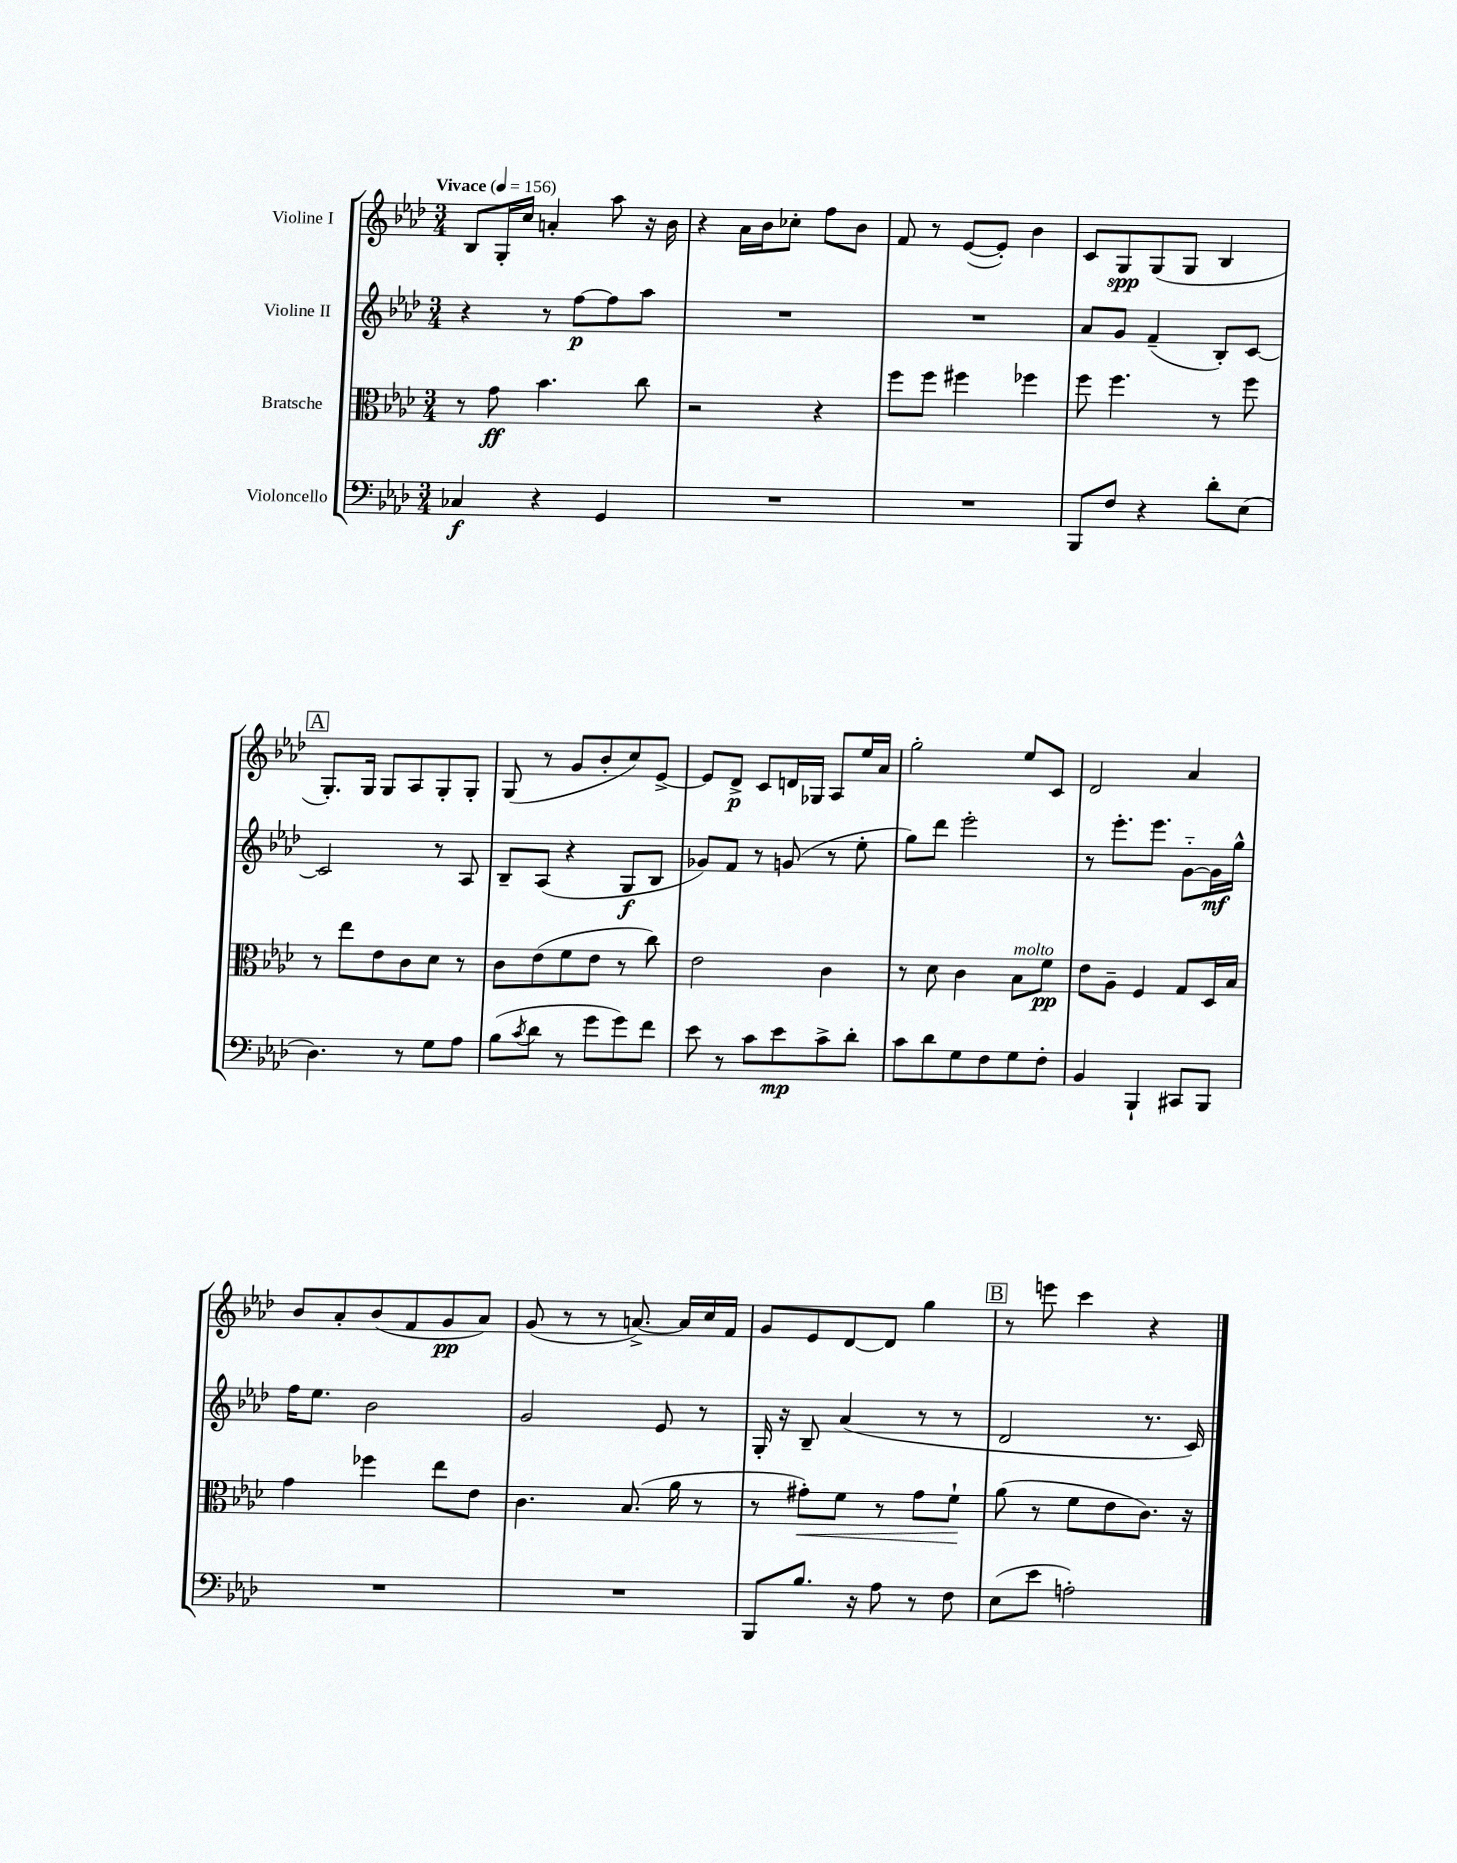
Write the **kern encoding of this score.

**kern	**kern	**kern	**kern
*staff4	*staff3	*staff2	*staff1
*clefF4	*clefC3	*clefG2	*clefG2
*k[b-e-a-d-]	*k[b-e-a-d-]	*k[b-e-a-d-]	*k[b-e-a-d-]
*M3/4	*M3/4	*M3/4	*M3/4
*MM156	*MM156	*MM156	*MM156
4C-	8r	4r	8B-
.	8g	.	16G'
.	.	.	16cc
4r	4.b-	8r	4a'
.	.	[8ff	.
4GG	.	8ff]	8aa-
.	8cc	8aa-	16r
.	.	.	16b-
=	=	=	=
2.r	2r	2.r	4r
.	.	.	16a-
.	.	.	16b-
.	.	.	8cc-'
.	4r	.	8ff
.	.	.	8b-
=	=	=	=
2.r	8ff	2.r	8f
.	8ff	.	8r
.	4ff#	.	([8e-
.	.	.	8e-'])
.	4ff-	.	4b-
=	=	=	=
8BBB-	8ff	8a-	8c
8F	4.ff	8g	8G
4r	.	(4f~	(8G
.	.	.	8G
8d-'	8r	8B-')	4B-
(8E-	8ff	[8c	.
=	=	=	=
4.D-)	8r	2c]	8.G')
.	8ee-	.	.
.	.	.	16G
.	8e-	.	8G
8r	8c	.	8A-
8G	8d-	8r	8G'
8A-	8r	8A-	8G'
=	=	=	=
(8B-	8c	8B-~	(8G
8qc	.	.	.
8d-	(8e-	(8A-	8r
8r	8f	4r	8g
8g	8e-	.	8b-'
8g)	8r	8G	8cc)
8f	8cc)	8B-	[8e-^
=	=	=	=
8e-	2e-	8g-)	8e-]
8r	.	8f	8d-^
8c	.	8r	8c
8e-	.	(8g	16d
.	.	.	16G-
8c^	4c	8r	8A-
8d-'	.	8ee-'	16ee-
.	.	.	16a-
=	=	=	=
8c	8r	8gg)	2gg'
8d-	8d-	8ddd-	.
8G	4c	2eee-'	.
8F	.	.	.
8G	8B-	.	8ee-
8F'	8f	.	8c
=	=	=	=
4BB-	8e-	8r	2d-
.	8A-~	8.eee-'	.
4BBB-`	4F	.	.
.	.	8.eee-	.
8CC#	8G	[8g'~	4a-
8BBB-	16D-	16g]	.
.	16B-	16gg^^	.
=	=	=	=
2.r	4g	16ff	8b-
.	.	8.ee-	.
.	.	.	8a-'
.	4ff-	2b-	(8b-
.	.	.	8f
.	8ee-	.	8g
.	8e-	.	8a-)
=	=	=	=
2.r	4.c	2g	(8g
.	.	.	8r
.	.	.	8r
.	(8.B-	.	[8.a^)
.	.	8e-	.
.	16a-	.	16a]
.	8r	8r	16cc
.	.	.	16f
=	=	=	=
8BBB-	8r	16G'	8g
.	.	16r	.
8.B-	8g#')	8B-~	8e-
.	8f	(4a-	[8d-
16r	.	.	.
8A-	8r	.	8d-]
8r	8g#	8r	4gg
8F	8f`	8r	.
=	=	=	=
(8E-	(8a-	2d-	8r
8e-	8r	.	8eee
2A')	8f	.	4ccc
.	8e-	.	.
.	8.c)	8.r	4r
.	16r	16c)	.
==	==	==	==
*-	*-	*-	*-
